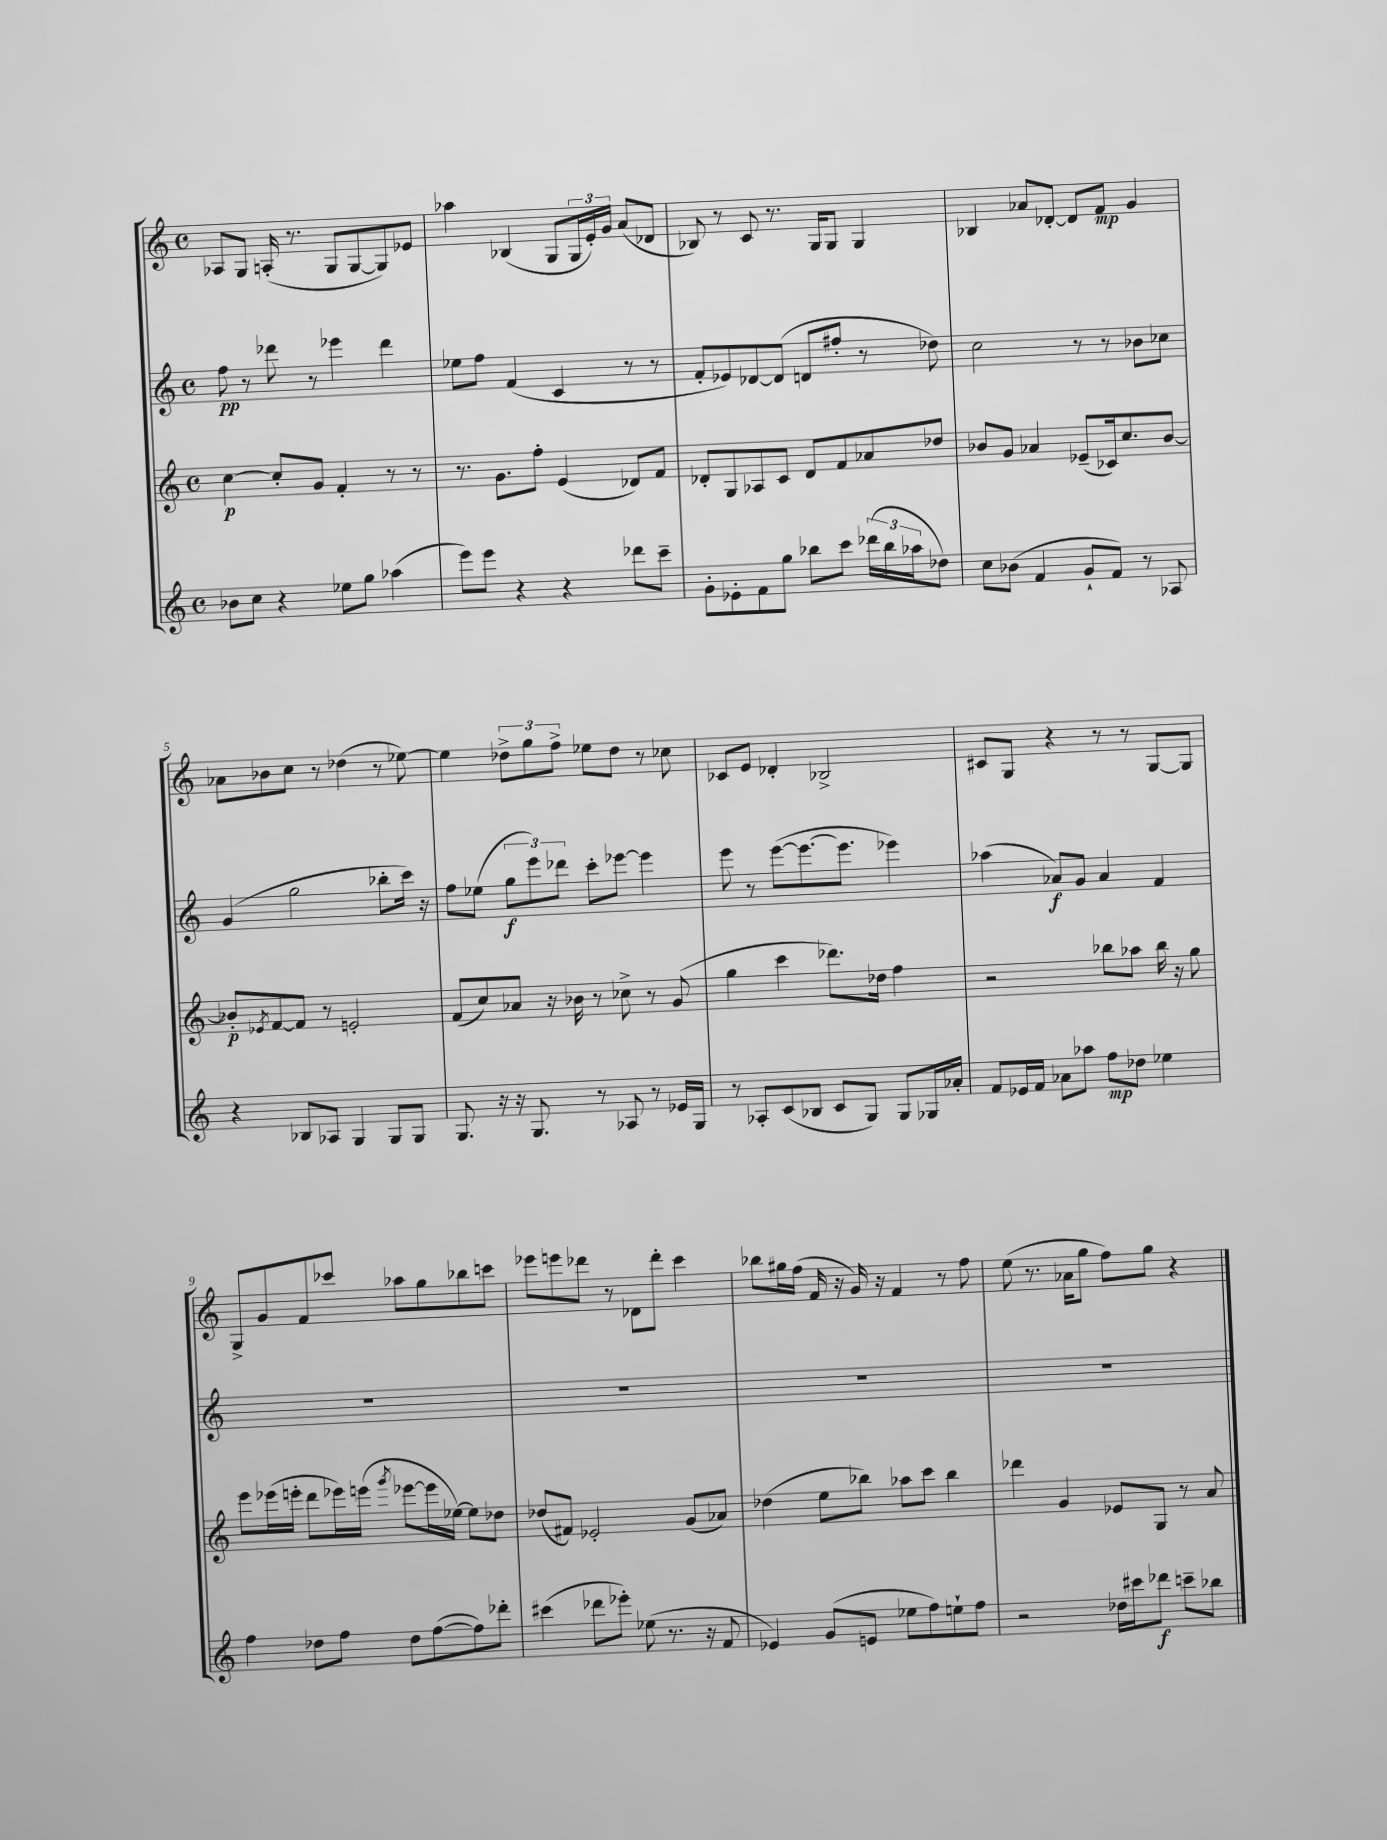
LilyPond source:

<<
\new StaffGroup <<
\new Staff = "s0" {
    \clef treble \key c \major \defaultTimeSignature \time 4/4
    aes8 g8 a16-.( r8. g8 g8~ g8) ees'8 |
    aes''4 bes4( g8 \tuplet 3/2 { g16 e'16-.) g'16 } a'8( des'8 |
    bes8) r8 c'8 r8. g16 g8 g4 |
    bes4 aes'8 des'8~-. des'8 f'8\mp g'4 |
    aes'8 bes'8 c''8 r8 des''4( r8 ees''8~) |
    ees''4 \tuplet 3/2 { des''8-> g''8 f''8-> } ees''8 des''8 r8 ces''8 |
    ces'8 e'8 des'4-. bes2-> |
    cis'8 g8 r4 r8 r8 g8~ g8 |
    g8-> g'8 f'8 ces'''8 aes''8 g''8 bes''8 c'''8 |
    ees'''8 e'''8 des'''8 r8 des'8 des'''8-. c'''4 |
    bes''8 gis''16 f''16( f'16 r16 g'16) r16 f'4 r8 f''8 |
    e''8( r8. aes'16 g''8 f''8) g''8 r4 \bar "|." |
}
\new Staff = "s1" {
    \clef treble \key c \major \defaultTimeSignature \time 4/4
    f''8\pp r8 des'''8 r8 ees'''4 des'''4 |
    ees''8 f''8 f'4( c'4 r8 r8 |
    f'8-. ees'8) des'8~ des'8( d'8 fis''8-. r8 des''8) |
    c''2 r8 r8 bes'8 ces''8 |
    g'4( g''2 bes''8-. c'''16) r16 |
    f''8 ees''8( \tuplet 3/2 { g''8\f e'''8) des'''8 } c'''8-. ees'''8~ ees'''4 |
    e'''8 r8 e'''8~( e'''8.~ e'''8. ees'''4) |
    aes''4( aes'8\f) g'8 aes'4 f'4 |
    R1 |
    R1 |
    R1 |
    R1 \bar "|." |
}
\new Staff = "s2" {
    \clef treble \key c \major \defaultTimeSignature \time 4/4
    c''4~\p c''8-. g'8 f'4-. r8 r8 |
    r8. g'8. f''8-. e'4( des'8) f'8 |
    des'8-. g8 aes8 c'8 des'8 f'8 aes'8 des''8 |
    bes'8 g'8 aes'4 ees'8--( ces'16) c''8. bes'8~ |
    bes'8-.\p \acciaccatura { ees'8 } f'8~ f'8 r8 e'2-. |
    f'8( c''8) aes'8 r16 bes'16 r8 ces''8-> r8 g'8( |
    g''4 c'''4 des'''8.) des''16 f''4 |
    r2 bes''8 aes''8 bes''16 r16 g''8 |
    e'''8 ees'''16( e'''16-. d'''8 ees'''16) e'''16( \acciaccatura { g'''8 } ees'''8~ ees'''16 ees''16~) ees''8 des''8 |
    des''8( fis'8) ees'2-. g'8( aes'8) |
    des''4( e''8 bes''8) aes''8 c'''8 bes''4 |
    des'''4 g'4 ees'8 g8 r8 a'8 \bar "|." |
}
\new Staff = "s3" {
    \clef treble \key c \major \defaultTimeSignature \time 4/4
    bes'8 c''8 r4 ees''8 g''8 aes''4( |
    e'''8) e'''8 r4 r4 des'''8 c'''8-- |
    g'8-. ees'8-. f'8 g''8 bes''8 c'''8 \tuplet 3/2 { des'''16( bes''16 aes''16 } des''8) |
    c''8 bes'8( f'4 g'8-! f'8) r8 aes8 |
    r4 bes8 aes8 g4 g8 g8 |
    g8. r16 r16 g8. r8 aes8 r8 ees'16 g16 |
    r8 aes8-. c'8( bes8 c'8 g8) g8 ges16 aes'16-. |
    f'8 ees'16 f'16 aes'8 aes''8 f''8\mp des''8 ees''4 |
    f''4 des''8 f''8 des''8 f''8~( f''8) des'''8-. |
    cis'''4( des'''8 ees'''8-.) ees''8( r8. r16 f'8 |
    ees'4) g'8( e'8 ees''8 f''8) e''8-! f''8 |
    r2 des''16 cis'''16 des'''8\f c'''8-- bes''8 \bar "|." |
}
>>
>>
